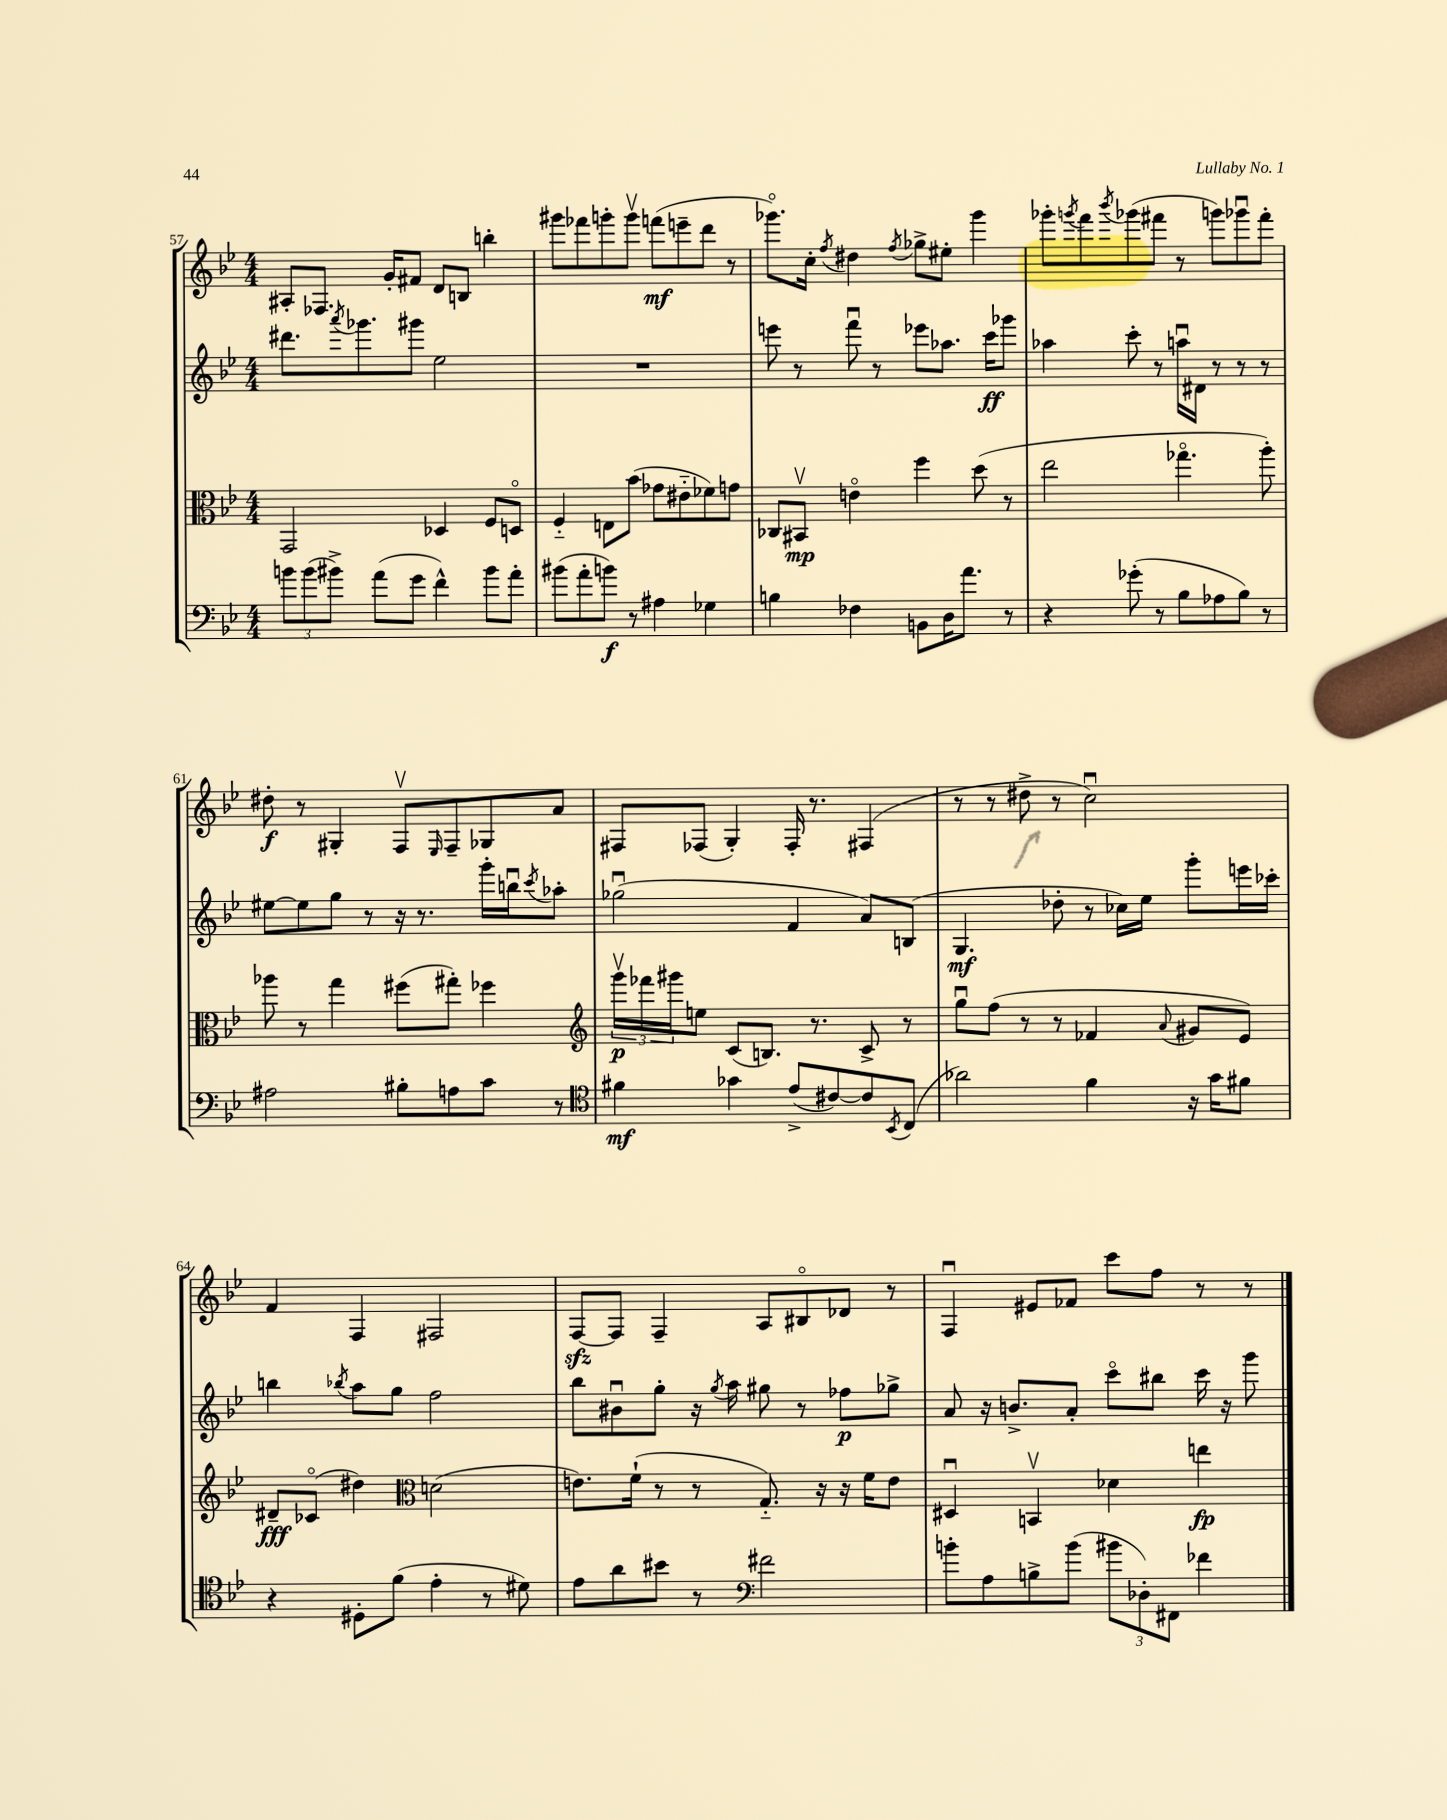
<<
\new StaffGroup <<
\new Staff = "s0" {
    \clef treble \key bes \major \numericTimeSignature \time 4/4
    ais8-. fes8. g'16-. fis'8 d'8 b8 b''4-. |
    gis'''8 fes'''8 g'''8-. g'''8\upbow f'''8\mf( e'''8-- d'''8 r8 |
    ges'''8.\flageolet) c''16-. \acciaccatura { f''8 } dis''4 \acciaccatura { f''8 } ges''8-> eis''8-. ges'''4 |
    ges'''8-. \acciaccatura { g'''8 } f'''8 \acciaccatura { bes'''8 } ges'''8( fis'''8 r8 g'''8) ges'''8\downbow fis'''8-. |
    dis''8-.\f r8 gis4-. f8\upbow \grace { ees16 } f8-- ges8 a'8 |
    fis8 fes8( g4-.) fes16-. r8. fis4( |
    r8 r8 dis''8-> r8 c''2\downbow) |
    f'4 f4 fis2 |
    f8~\sfz f8 f4-- a8 bis8\flageolet des'8 r8 |
    f4\downbow eis'8 fes'8 c'''8 f''8 r8 r8 \bar "|." |
}
\new Staff = "s1" {
    \clef treble \key bes \major \numericTimeSignature \time 4/4
    dis'''8. \acciaccatura { a'''8 } ges'''8. gis'''8 ees''2 |
    R1 |
    e'''8 r8 f'''8\downbow r8 ees'''8 aes''8. c'''16\ff ges'''8 |
    aes''4 c'''8-. r8 a''16\downbow dis'16 r8 r8 r8 |
    eis''8~ eis''8 g''8 r8 r16 r8. g'''16-. b''16\downbow \acciaccatura { c'''8 } aes''8-. |
    ges''2\downbow( f'4 a'8) b8( |
    g4.\mf des''8-. r8 ces''16) ees''16 g'''8-. e'''16 ces'''16-. |
    b''4 \acciaccatura { bes''8 } a''8 g''8 f''2 |
    bes''8 bis'8\downbow g''8-. r16 \acciaccatura { g''8 } a''16 gis''8 r8 fes''8\p ges''8-> |
    a'8 r16 b'8.-> a'8-. c'''8\flageolet bis''8 c'''16 r16 g'''8 \bar "|." |
}
\new Staff = "s2" {
    \clef alto \key bes \major \numericTimeSignature \time 4/4
    g,2 des4 f8 d8\flageolet |
    f4-_ e8 bes'8( ges'8 eis'8-_ fes'8) g'8 |
    ces8 bis,8\upbow\mp e'4\flageolet f''4 d''8( r8 |
    ees''2 ges''4.\flageolet a''8-.) |
    aes''8 r8 g''4 fis''8( gis''8-.) fes''4 |
    \clef treble \tuplet 3/2 { g'''16\upbow\p fes'''16 gis'''16 } e''8 c'8( b8.) r8. c'8-> r8 |
    g''8\downbow f''8( r8 r8 fes'4 \appoggiatura { a'8 } gis'8 ees'8) |
    dis'8--\fff ces'8\flageolet( dis''4) \clef alto d'2( |
    e'8.) f'16-!( r8 r8 g8.-_) r16 r16 f'16 e'8 |
    dis4\downbow b,4\upbow des'4 e''4\fp \bar "|." |
}
\new Staff = "s3" {
    \clef bass \key bes \major \numericTimeSignature \time 4/4
    \tuplet 3/2 { b'8 b'8( bis'8->) } a'8( g'8 f'4-^) bis'8 a'8-. |
    bis'8( a'8-. b'8\f) r8 ais4 ges4 |
    b4 fes4 b,8 d16 a'8. r8 |
    r4 ges'8-.( r8 bes8 aes8 bes8) r8 |
    ais2 bis8-. a8 c'8 r8 |
    \clef tenor fis'4\mf ges'4 ees'8->( cis'8~) cis'8 \acciaccatura { bes,8 } c8( |
    aes'2) f'4 r16 g'16 fis'8 |
    r4 dis8-. f'8( ees'4-. r8 dis'8) |
    ees'8 a'8 bis'8 r8 \clef bass fis'2 |
    b'8-. a8 b8-> b'8( \tuplet 3/2 { bis'8 des8-.) fis,8 } fes'4 \bar "|." |
}
>>
>>
\layout { \context { \Score currentBarNumber = #57 } }
